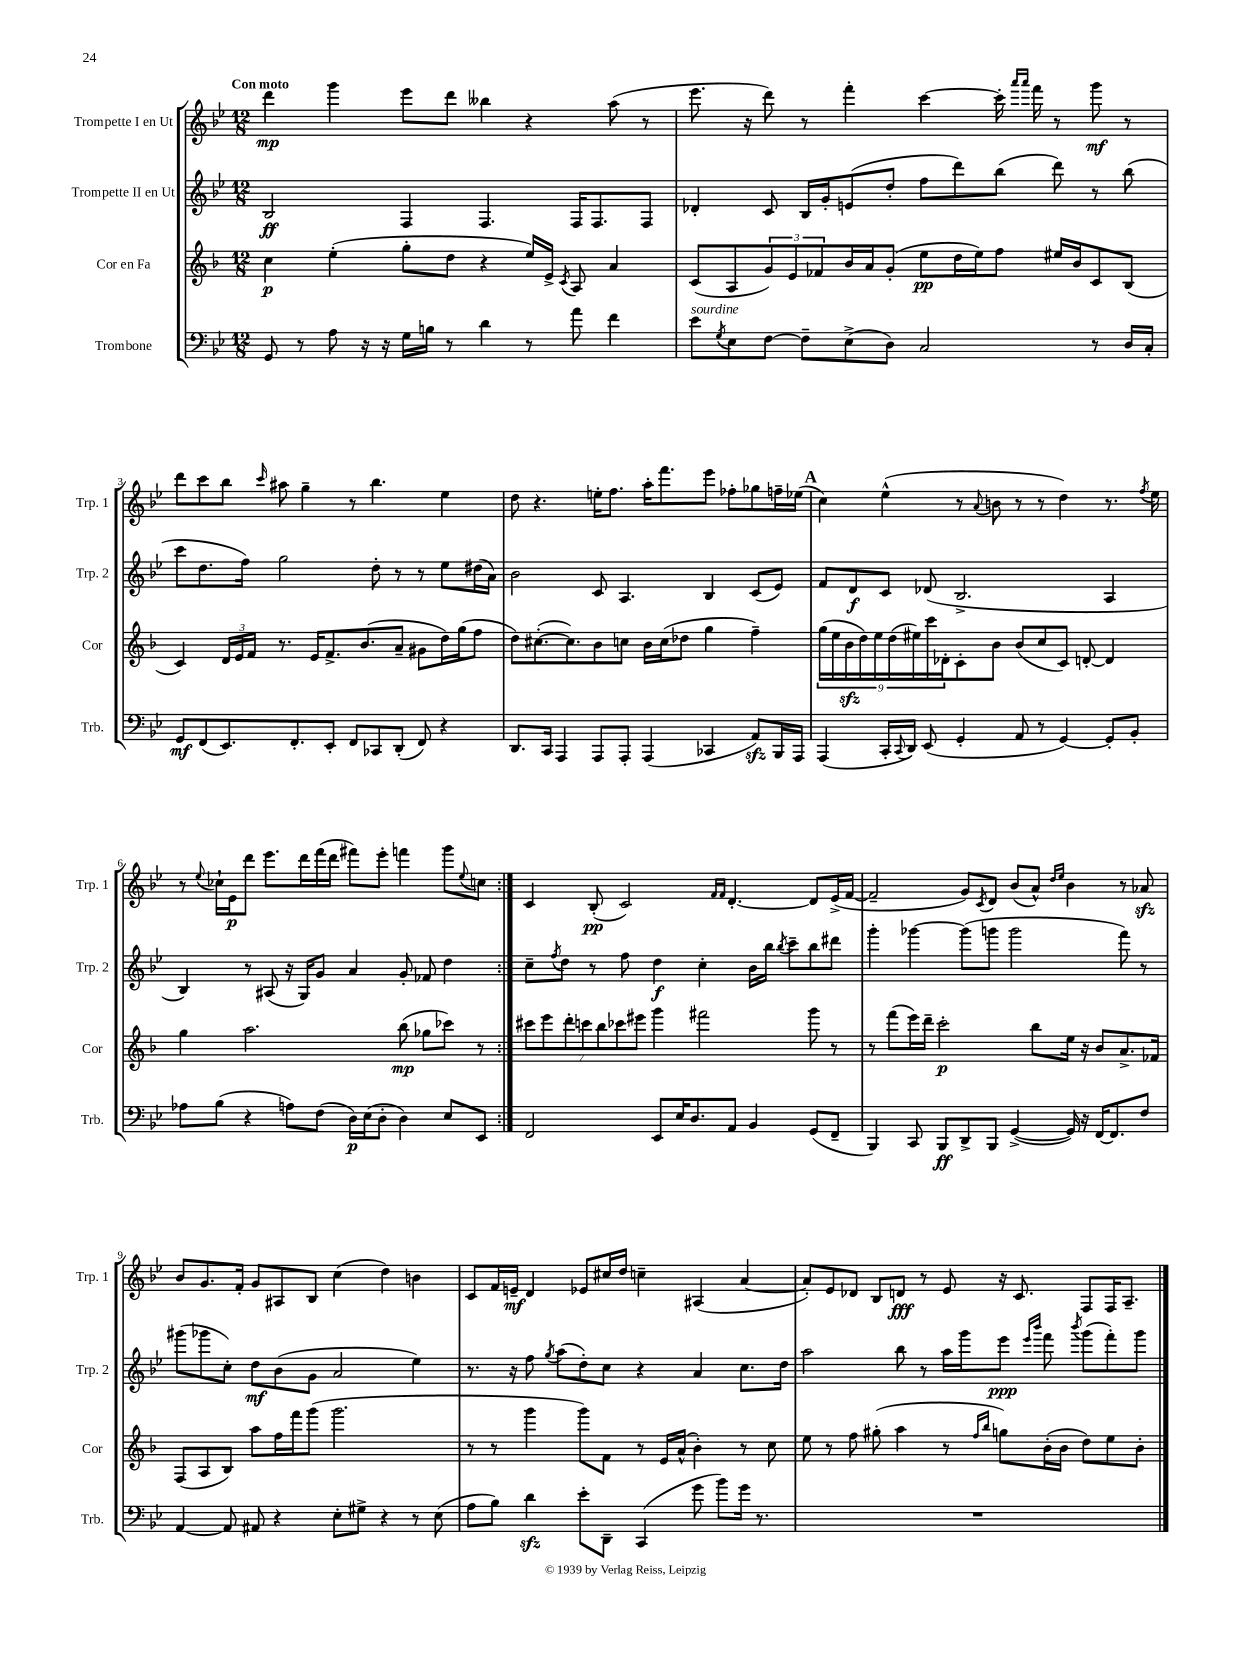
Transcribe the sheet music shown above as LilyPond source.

<<
\new StaffGroup <<
\new Staff = "s0" \with { instrumentName = "Trompette I en Ut" shortInstrumentName = "Trp. 1" } {
    \clef treble \key bes \major \numericTimeSignature \time 12/8 \tempo "Con moto"
    \repeat volta 2 { d'''4\mp g'''4 ees'''8 d'''8 beses''4 r4 a''8( r8 |
    ees'''8. r16 d'''8) r8 f'''4-. c'''4~ c'''16-. \grace { a'''16 a'''16 } f'''16 r8 g'''8\mf r8 |
    d'''8 c'''8 bes''8 \grace { c'''16 } ais''8 g''4-- r8 bes''4. ees''4 |
    d''8 r4. e''16-. f''8. a''16-. f'''8. ees'''8 fes''8-. ges''8 f''16-- ees''16( |
    \mark \markup { \bold "A" } c''4) ees''4-^( r8 \appoggiatura { a'8 } b'8 r8 r8 d''4) r8. \acciaccatura { f''8 } ees''16 |
    r8 \appoggiatura { ees''8 } ces''16-! ees'16\p d'''8 ees'''8. d'''16 f'''16( d'''16 fis'''8) ees'''8-. f'''4 g'''8 \appoggiatura { ees''8 } c''8 | }
    c'4 bes8-.\pp( c'2) \grace { f'16 f'16 } d'4.~-. d'8 ees'16->( f'16~ |
    f'2-- g'8) \acciaccatura { c'8 } d'8 bes'8( a'8-^) \grace { d''16 ees''16 } bes'4 r8 aes'8\sfz |
    bes'8 g'8. f'16-. g'8 ais8 bes8 c''4( d''4) b'4 |
    c'8 f'16 e'16--\mf d'4 ees'8 cis''16 d''16 c''4-- ais4( a'4~ |
    a'8-.) ees'8 des'8 bes8 d'8\fff r8 ees'8 r16 c'8. f8 f16 a8.-- \bar "|." |
}
\new Staff = "s1" \with { instrumentName = "Trompette II en Ut" shortInstrumentName = "Trp. 2" } {
    \clef treble \key bes \major \numericTimeSignature \time 12/8
    \repeat volta 2 { bes2\ff f4 f4. f16 f8. f8 |
    des'4-. c'8 bes16 g'16-. e'8( d''8-. f''8 d'''8) bes''8( d'''8) r8 bes''8( |
    c'''8 d''8. f''16) g''2 d''8-. r8 r8 ees''8 dis''16( a'16) |
    bes'2 c'8 a4. bes4 c'8( ees'8) |
    \mark \markup { \bold "A" } f'8 d'8\f c'8 des'8( bes2.-> a4 |
    bes4) r8 ais8( r16 g16) g'8 a'4 g'8-. fes'8 d''4 | }
    c''8-- \acciaccatura { f''8 } d''8 r8 f''8 d''4\f c''4-. bes'16 bes''16 \acciaccatura { bes''8 } c'''8-- bes''8 dis'''8 |
    g'''4-. ges'''4~ ges'''8( g'''8 g'''2 f'''8) r8 |
    gis'''8( ges'''8 c''8-.) d''8\mf bes'8( g'8 a'2 ees''4) |
    r8. r16 f''8 \acciaccatura { g''8 } a''8( d''8-.) c''8 r4 a'4 c''8. d''16 |
    a''2 bes''8 r8 a''16 g'''16 ees'''8\ppp \grace { ees'''16 bes'''16 } f'''8 \acciaccatura { bes'''8 } g'''8( f'''8-.) g'''8 \bar "|." |
}
\new Staff = "s2" \with { instrumentName = "Cor en Fa" shortInstrumentName = "Cor" } {
    \clef treble \key f \major \numericTimeSignature \time 12/8
    \repeat volta 2 { c''4\p e''4-.( g''8-. d''8 r4 e''16) e'16-> \acciaccatura { c'8 } a8 a'4 |
    c'8( a8 \tuplet 3/2 { g'8) e'8 fes'8 } bes'16 a'16 g'8-.( e''8\pp d''16 e''16) f''8 eis''16 bes'16 c'8 bes8( |
    c'4) \tuplet 3/2 { d'16 e'16 f'16 } r8. e'16 f'8.-> bes'8.( a'8-- gis'8 d''16) g''16( f''8 |
    d''8) cis''8.~-.( cis''8.) bes'8 c''8 bes'16 c''16( des''8 g''4 f''4--) |
    \mark \markup { \bold "A" } \tuplet 9/8 { g''16( e''16 bes'16\sfz d''16) e''16 d''16( eis''16) c'''16 des'16-. } c'8-. bes'8 bes'8( c''8 c'8) d'8~-. d'4 |
    g''4 a''2. bes''8\mp( ges''8 ces'''8) r8 | }
    \tuplet 7/4 { cis'''8 e'''8 d'''8-. c'''8 bes''8 ces'''8 eis'''8 } g'''4 fis'''2 g'''8 r8 |
    r8 f'''8( e'''16) d'''16-- c'''2-.\p bes''8 e''16 r16 bes'8 a'8.-> fes'16 |
    f8( a8 bes8) a''8 f''16 f'''16 g'''8( g'''2. |
    r8 r8 g'''4 g'''8) f'8 r8 e'16 a'16-^( bes'4-.) r8 c''8 |
    e''8 r8 f''8 gis''8-.( a''4 r8 \grace { f''16 bes''16 } g''8) bes'16-.( bes'16 d''8) e''8 bes'8-. \bar "|." |
}
\new Staff = "s3" \with { instrumentName = "Trombone" shortInstrumentName = "Trb." } {
    \clef bass \key bes \major \numericTimeSignature \time 12/8
    \repeat volta 2 { g,8 r8 a8 r16 r16 g16 b16 r8 d'4 r8 a'8 f'4 |
    ees'8^\markup { \italic "sourdine" } \acciaccatura { g8 } ees8 f8~ f8-- ees8->( d8) c2 r8 d16 c16-. |
    g,8\mf f,8( ees,8.) f,8.-. ees,8-. f,8 ces,8 d,8-.( f,8) r4 |
    d,8. c,16 a,,4 a,,8 a,,8-. a,,4( ces,4 a,8\sfz) bes,,16 a,,16 |
    \mark \markup { \bold "A" } a,,4( c,16-. \appoggiatura { c,8 } d,16) ees,8( g,4-. a,8 r8 g,4~) g,8-. bes,8-. |
    aes8 bes8( r4 a8) f8( d16\p) ees16( d8-. d4) ees8 ees,8 | }
    f,2 ees,8 ees16 d8. a,8 bes,4 g,8( f,8-- |
    bes,,4) c,8 bes,,8\ff d,8-> bes,,8 g,4~->( g,16) r16 f,16~ f,8. f8 |
    a,4~ a,8 ais,8 r4 ees8-. gis8-> r4 r8 ees8( |
    a8 bes8) d'4\sfz ees'8-. d,8-- c,4( g'8 bes'8) g'16 r8. |
    R1. \bar "|." |
}
>>
>>
